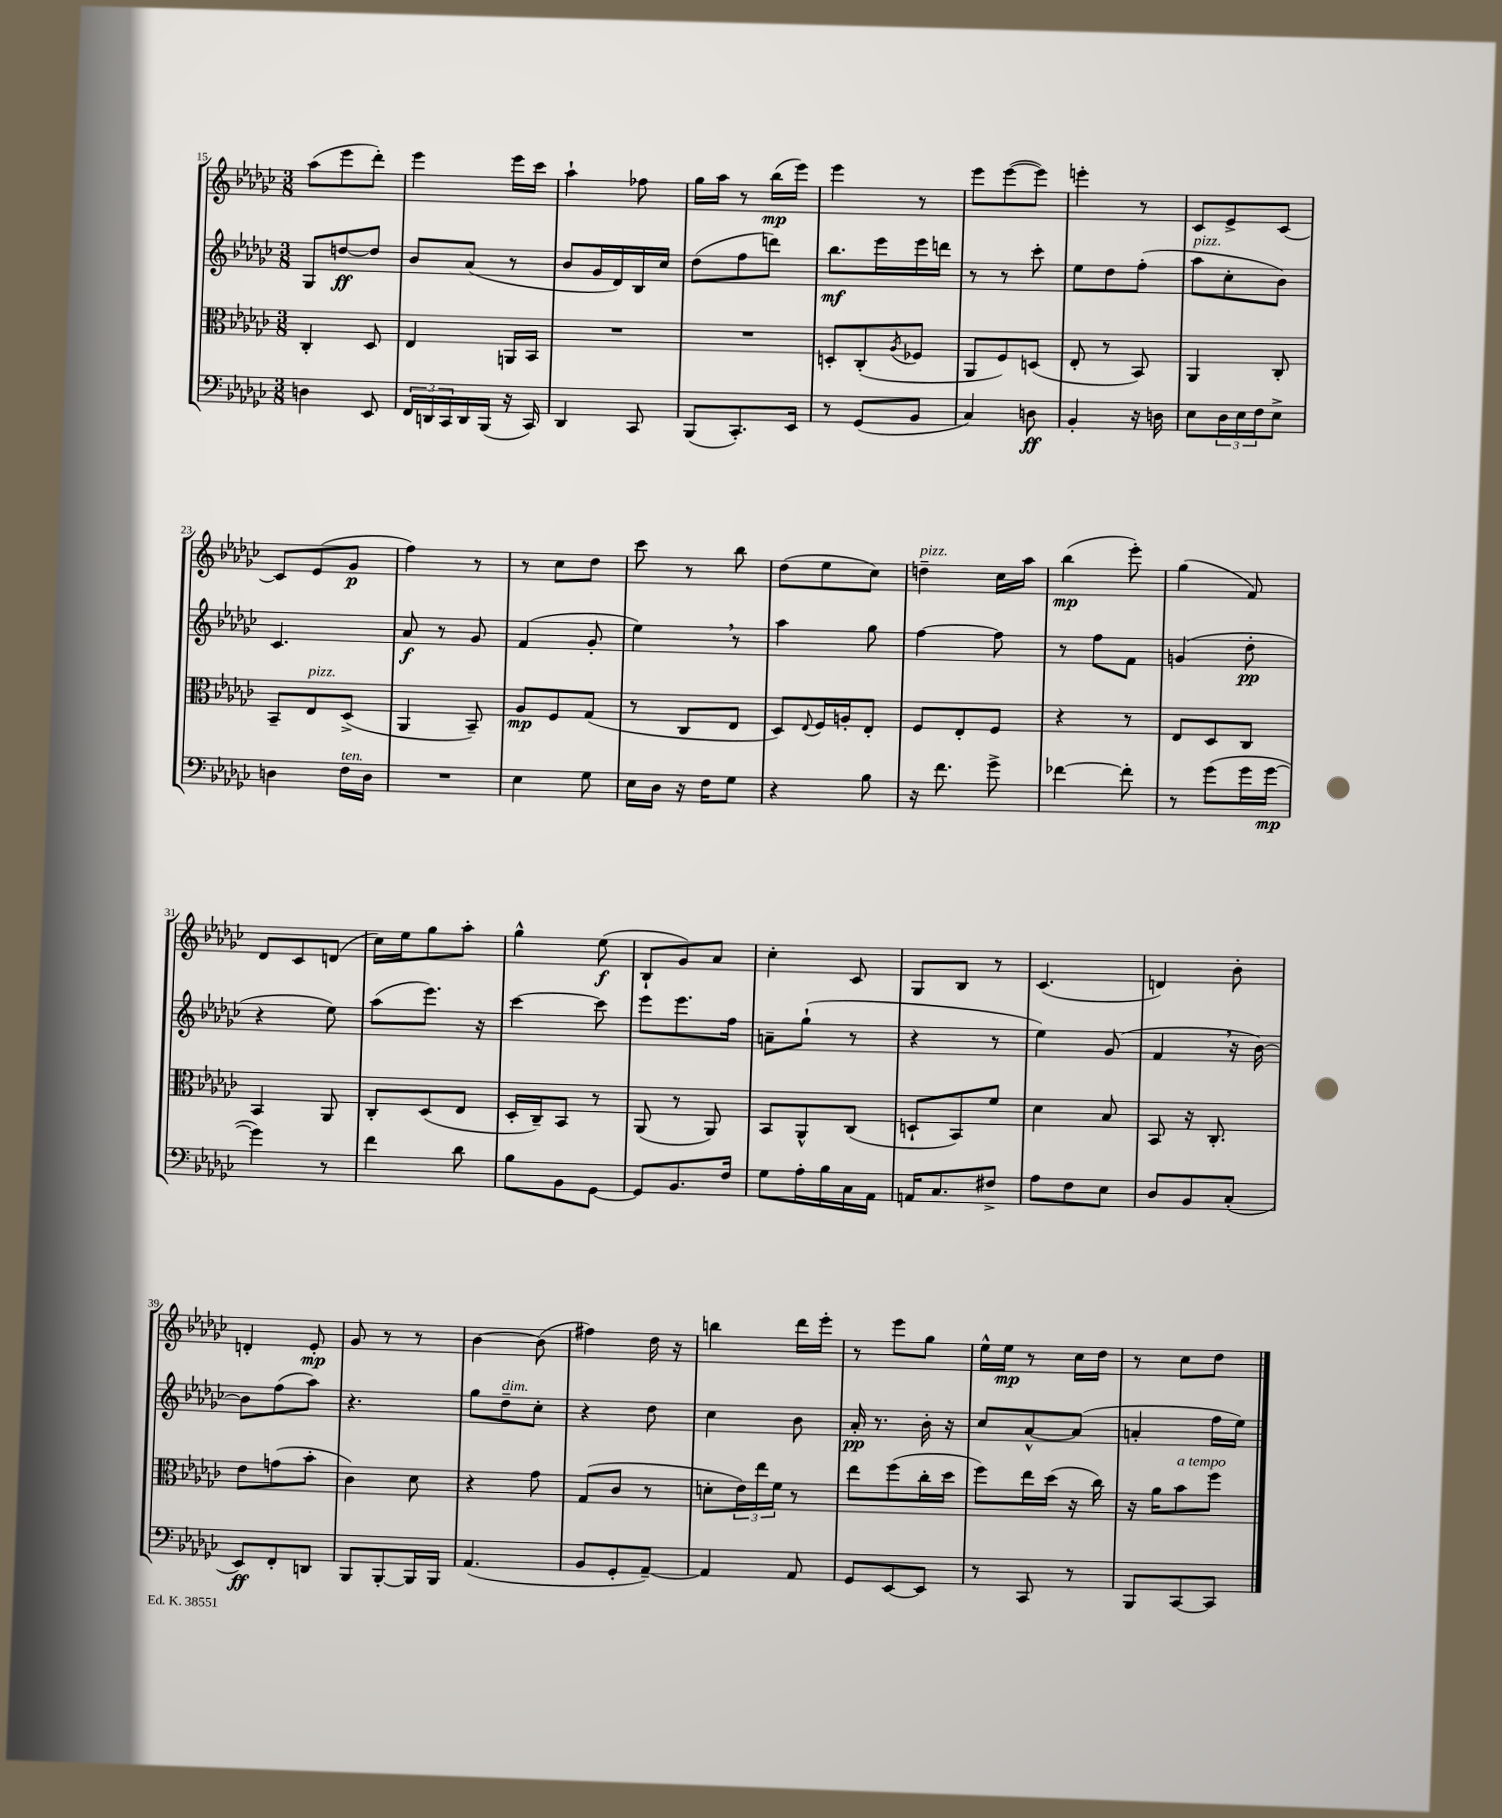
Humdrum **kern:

**kern	**kern	**kern	**kern
*staff4	*staff3	*staff2	*staff1
*clefF4	*clefC3	*clefG2	*clefG2
*k[b-e-a-d-g-c-]	*k[b-e-a-d-g-c-]	*k[b-e-a-d-g-c-]	*k[b-e-a-d-g-c-]
*M3/8	*M3/8	*M3/8	*M3/8
4D	4C-'	8G-	(8aa-
.	.	[8dd	8eee-
8EE-	8D-	8dd]	8ddd-')
=	=	=	=
24FF	4E-	8b-	4eee-
24DD	.	.	.
24CC-	.	.	.
16DD	.	(8a-	.
(16BBB-	.	.	.
16r	16AA	8r	16eee-
16CC-)	16BB-	.	16ccc-
=	=	=	=
4DD-	4.r	8b-	4aa-`
.	.	16g-	.
.	.	16d-)	.
8CC-	.	16B-	8ff-
.	.	16cc-	.
=	=	=	=
(8BBB-	4.r	(8dd-	16gg-
.	.	.	16aa-
8.CC-')	.	8ff	8r
.	.	8ddd)	(16bb-
16EE-	.	.	16eee-)
=	=	=	=
8r	8D'	8.bb-	4eee-
(8GG-	(8C-'	.	.
.	.	16eee-	.
.	8qA-	.	.
8BB-	8F-	16eee-	8r
.	.	16ddd	.
=	=	=	=
4C-)	8AA-	8r	8eee-
.	8F)	8r	([8eee-
8D	(8D	8ccc-'	8eee-])
=	=	=	=
4BB-'	8E-'	8ee-	4eee'
.	8r	8dd-	.
16r	8BB-)	(8ff'	8r
16D	.	.	.
=	=	=	=
8E-	4AA-	8aa-	8c-
24D-	.	8cc-'	8e-^
24E-	.	.	.
24F	.	.	.
8E-^	8C-'	8b-)	[8c-
=	=	=	=
4D	8BB-~	4.c-	8c-]
.	8E-	.	(8e-
16F	(8D-^	.	8g-
16D	.	.	.
=	=	=	=
4.r	4AA-	8a-	4ff)
.	.	8r	.
.	8BB-~)	8g-	8r
=	=	=	=
4E-	8A-	(4f	8r
.	8F	.	8cc-
8G-	(8G-	8g-'	8dd-
=	=	=	=
16E-	8r	4ee-)	8ccc-
16D-	.	.	.
16r	8C-	.	8r
16F	.	.	.
8G-	8E-	8r	8bb-
=	=	=	=
4r	8D-)	4aa-	(8dd-
.	8qqE-	.	.
.	16F	.	8ee-
.	16A'	.	.
8B-	8E-'	8gg-	8cc-)
=	=	=	=
16r	8F	[4ff	4dd~
8.f	.	.	.
.	8E-'	.	.
8g-^	8F	8ff]	16cc-
.	.	.	16aa-
=	=	=	=
[4f-	4r	8r	(4bb-
.	.	8ff	.
8f-']	8r	8f	8eee-')
=	=	=	=
8r	8E-	(4g	(4gg-
(8g-	8D-	.	.
16g-	8C-	8dd-'	8f)
[16g-	.	.	.
=	=	=	=
4g-])	4BB-	4r	8d-
.	.	.	8c-
8r	8AA-	8ee-)	(8d
=	=	=	=
4f	8C-'	(8aa-	16cc-)
.	.	.	16ee-
.	(8D-	8.eee-)	8gg-
8d-	8E-	.	8aa-'
.	.	16r	.
=	=	=	=
8B-	16D-'	[4ccc-	4gg-^^
.	16C-~)	.	.
8BB-	8BB-	.	.
[8GG-	8r	8ccc-]	(8ee-
=	=	=	=
8GG-]	(8AA-	8eee-	8B-`
8.BB-	8r	8.eee-	8g-)
.	8AA-)	.	8a-
16F	.	16ff	.
=	=	=	=
8G-	8BB-	8a~	4cc-'
16A-'	8AA-^^	(8gg-`	.
16B-	.	.	.
16C-	(8C-	8r	8c-
16AA-	.	.	.
=	=	=	=
16AA	8D`	4r	8G-
8.C-	.	.	.
.	8BB-)	.	8B-
8F#^	8f	8r	8r
=	=	=	=
8A-	4d-	4ee-)	(4.c-
8F	.	.	.
8E-	8B-	(8g-	.
=	=	=	=
8D-	8BB-	4f	4d)
8BB-	16r	.	.
.	8.C-'	.	.
(8C-'	.	16r	8b-'
.	.	[16b-)	.
=	=	=	=
8EE-)	8e-	8b-]	4d'
8FF'	(8g	(8ff	.
8DD	8b-'	8aa-)	8e-'
=	=	=	=
8BBB-	4c-)	4.r	8g-
[8BBB-'	.	.	8r
16BBB-]	8d-	.	8r
16BBB-	.	.	.
=	=	=	=
(4.AA-	4r	8gg-	[4b-
.	.	8dd-~	.
.	8g-	8cc-'	(8b-]
=	=	=	=
8BB-	(8G-	4r	4ff#)
8GG-'	8c-	.	.
[8AA-~)	8r	8dd-	16dd-
.	.	.	16r
=	=	=	=
4AA-]	8d'	4cc-	4bb
.	24e-)	.	.
.	24ee-	.	.
.	24f	.	.
8AA-	8r	8b-	16ddd-
.	.	.	16eee-'
=	=	=	=
8GG-	8ee-	16a-'	8r
.	.	8.r	.
[8EE-	(8ff	.	8eee-
8EE-]	16cc-'	16b-'	8gg-
.	16dd-	16r	.
=	=	=	=
8r	8ff)	8cc-	16ee-^^
.	.	.	16ee-
8CC-	16ee-	[8a-^^	8r
.	(16dd-	.	.
8r	16r	(8a-]	16cc-
.	16cc-)	.	16dd-
=	=	=	=
8BBB-	16r	4a'	8r
.	16a-	.	.
[8CC-	8b-	.	8cc-
8CC-]	8ff	16ff	8dd-
.	.	16ee-)	.
==	==	==	==
*-	*-	*-	*-
